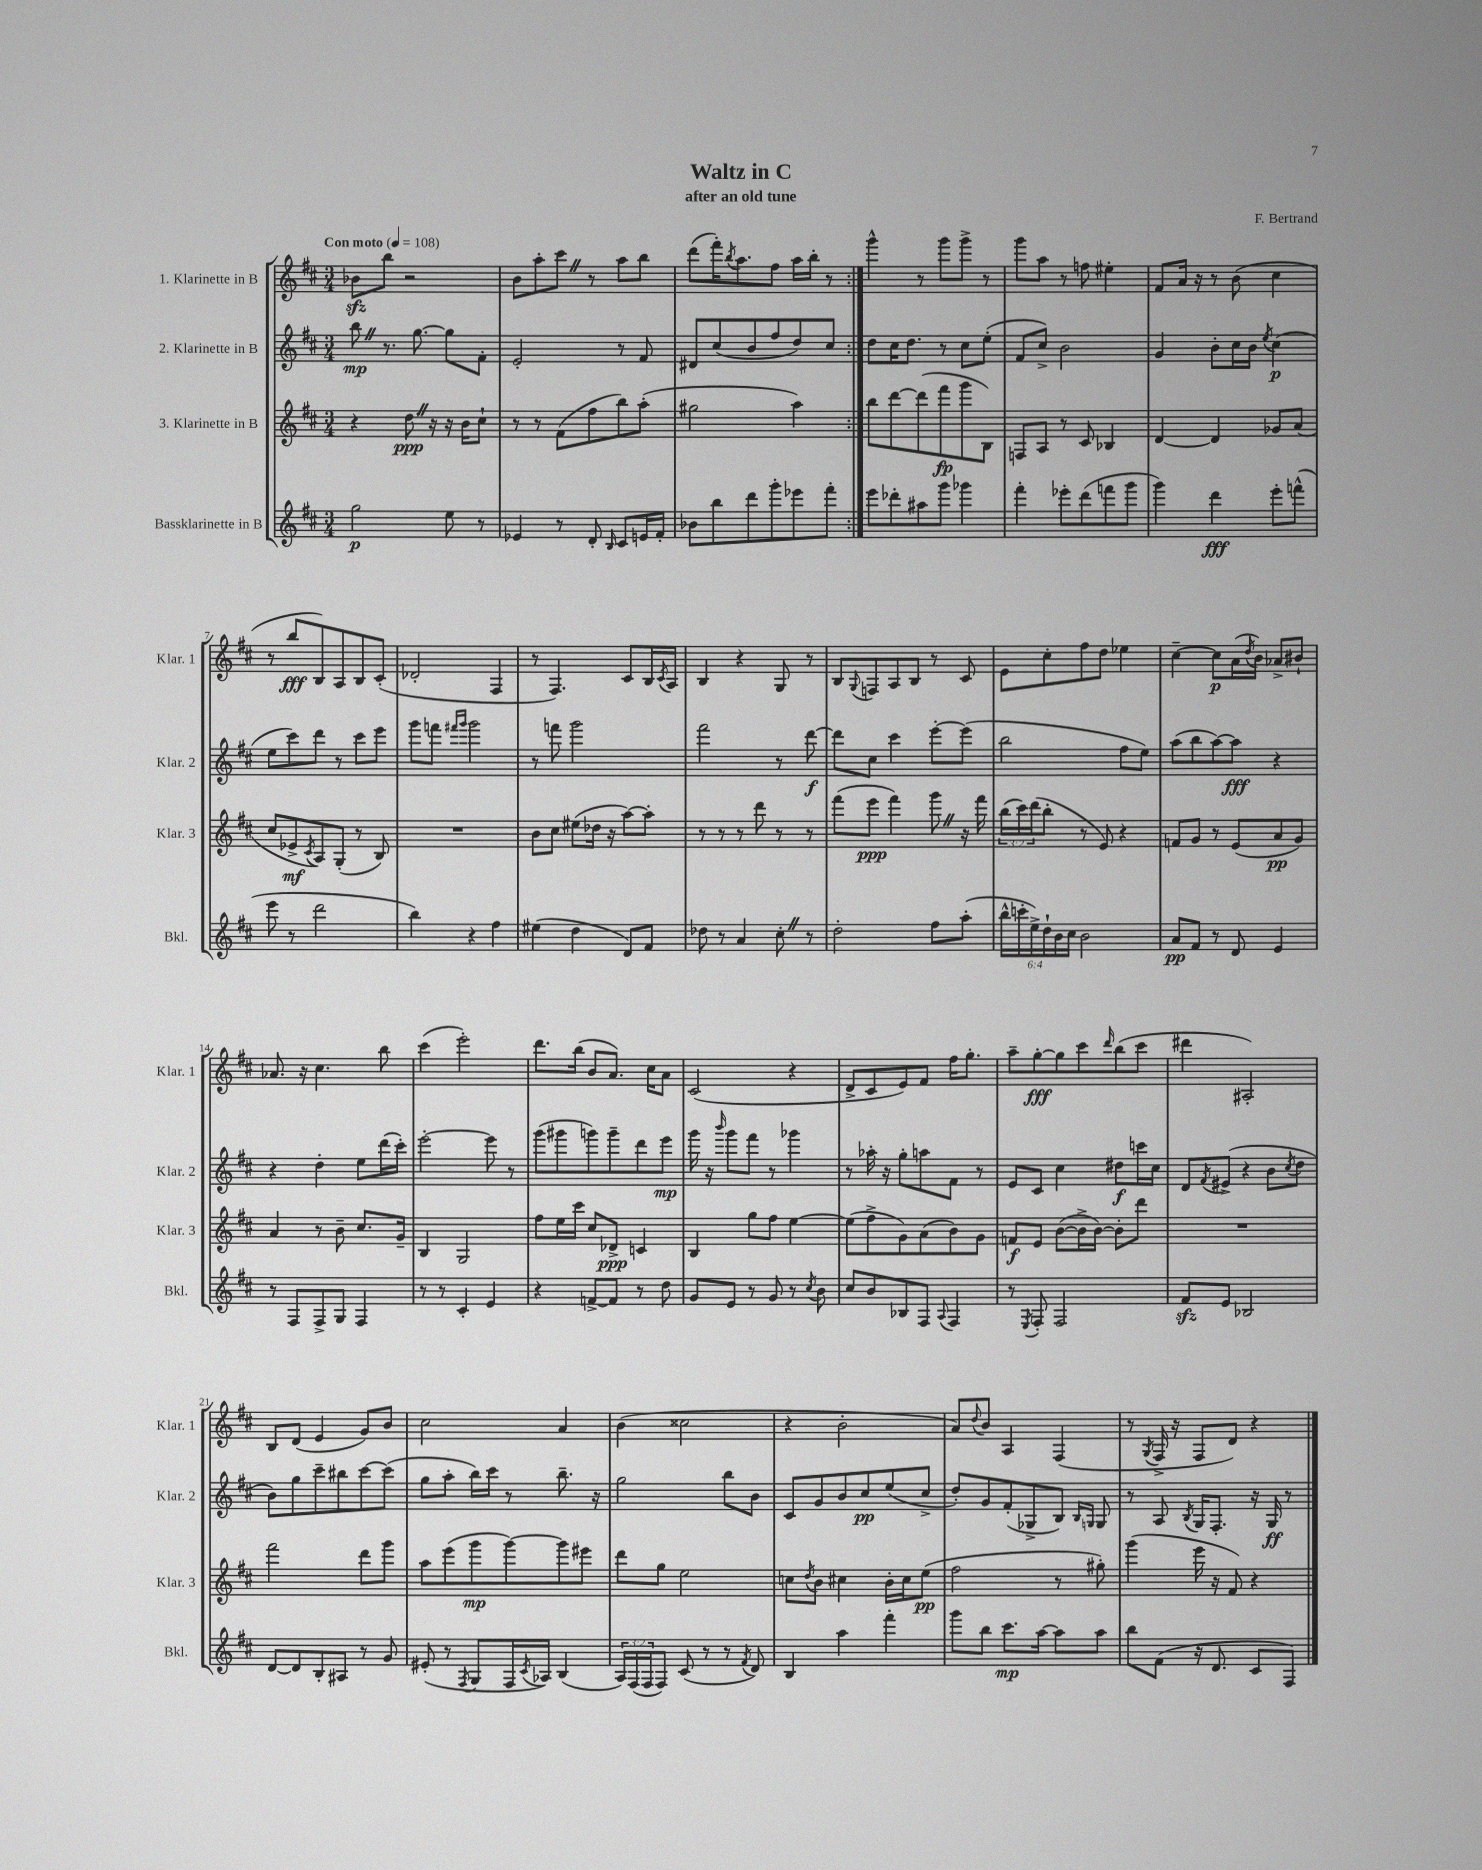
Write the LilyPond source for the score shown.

\header { title = "Waltz in C" composer = "F. Bertrand" subtitle = "after an old tune" }
<<
\new StaffGroup <<
\new Staff = "s0" \with { instrumentName = "1. Klarinette in B" shortInstrumentName = "Klar. 1" } {
    \clef treble \key d \major \numericTimeSignature \time 3/4 \tempo "Con moto" 4 = 108
    \repeat volta 2 { bes'8\sfz b''8 r2 |
    b'8 a''8-. cis'''8 \once \override BreathingSign.text = \markup { \musicglyph "scripts.caesura.straight" } \breathe r8 a''8 b''8 |
    d'''8( fis'''16-.) \acciaccatura { b''8 } a''8. fis''8 a''16 b''16-. r8 | }
    g'''4-^ r8 g'''8 g'''8-> r8 |
    g'''8 a''8 r8 f''8 eis''4-. |
    fis'8 a'16 r16 r8 b'8( cis''4 |
    r8 b''8\fff b8) a8 b8 cis'8-.( |
    des'2-. fis4 |
    r8 fis4.) cis'8 b16 \acciaccatura { cis'8 } a16 |
    b4 r4 g8 r8 |
    b8 \appoggiatura { g8 } f8 a8 b8 r8 cis'8 |
    e'8 cis''8-. fis''8 d''8 ees''4 |
    cis''4~-- cis''8\p a'16( \acciaccatura { d''8 } b'16) aes'8-> bis'8-! |
    aes'8. r16 cis''4. b''8 |
    cis'''4( e'''2-.) |
    d'''8. b''16( b'8 a'8.) cis''16 a'8 |
    cis'2( r4 |
    d'8-> cis'8 e'8) fis'8 fis''16 g''8.-. |
    a''8-- g''8~-.\fff g''8 cis'''8 \grace { d'''16 } b''8( cis'''8 |
    dis'''4 ais2-.) |
    b8 d'8( e'4 g'8) b'8 |
    cis''2 a'4 |
    b'4( cisis''2 |
    r4 b'2-. |
    a'8) \appoggiatura { d''8 } b'8 a4 fis4( |
    r8 \acciaccatura { g8 } fis16-> r16 fis8 d'8) r4 \bar "|." |
}
\new Staff = "s1" \with { instrumentName = "2. Klarinette in B" shortInstrumentName = "Klar. 2" } {
    \clef treble \key d \major \numericTimeSignature \time 3/4
    \repeat volta 2 { b''8\mp \once \override BreathingSign.text = \markup { \musicglyph "scripts.caesura.straight" } \breathe r8. g''8.~ g''8 fis'8-. |
    e'2-. r8 fis'8 |
    dis'8 cis''8( b'8 fis''8 d''8) cis''8 | }
    d''8 cis''16 d''8. r8 cis''8 e''8-.( |
    fis'8 cis''8->) b'2 |
    g'4 b'8-. cis''16 b'16 \acciaccatura { e''8 } cis''4\p( |
    e''8 cis'''8) d'''8 r8 cis'''8 e'''8 |
    g'''8 f'''8 \grace { fis'''16 g'''16 } g'''2 |
    r8 f'''8 g'''2 |
    fis'''2 r8 d'''8~\f |
    d'''8 cis''8 cis'''4 e'''8~-. e'''8( |
    b''2 fis''8 e''8) |
    a''8( b''8 a''8~) a''8\fff r4 |
    r4 d''4-. e''8 d'''16( cis'''16-.) |
    e'''2~-. e'''8 r8 |
    g'''8( gis'''8 g'''8) g'''8-- d'''8 e'''8\mp |
    g'''16 r16 \grace { b'''16 } g'''8 fis'''8 r8 ges'''4 |
    r8 aes''16-. r16 g''8-. a''8 fis'8 r8 |
    e'8 cis'8 cis''4 dis''8\f c'''16 cis''16 |
    d'8 \acciaccatura { fis'8 } eis'8->( r4 b'8 \acciaccatura { cis''8 } d''8 |
    b'8) g''8 cis'''8-- bis''8 cis'''8~ cis'''8( |
    g''8 a''8-. b''16) cis'''16 r8 b''8.-- r16 |
    g''2 b''8 b'8 |
    cis'8 g'8 b'8 cis''8\pp e''8( cis''8-> |
    d''8-.) g'8 fis'8-.( ges8-> b8) \grace { b16 g16 } g8 |
    r8 a8 \acciaccatura { b8 } g16 fis8.-. r16 g16\ff r8 \bar "|." |
}
\new Staff = "s2" \with { instrumentName = "3. Klarinette in B" shortInstrumentName = "Klar. 3" } {
    \clef treble \key d \major \numericTimeSignature \time 3/4 \override Staff.TupletNumber.text = #tuplet-number::calc-fraction-text
    \repeat volta 2 { r4 d''8.\ppp \once \override BreathingSign.text = \markup { \musicglyph "scripts.caesura.straight" } \breathe r16 r16 b'16 cis''8-! |
    r8 r8 fis'8( fis''8 b''8) a''8-.( |
    gis''2 a''4) | }
    b''8 d'''8~ d'''8( fis'''8\fp g'''8 b8) |
    f8 a8 r8 cis'8 bes4 |
    d'4~ d'4 ges'8 a'8( |
    cis''8 ees'8->\mf \acciaccatura { cis'8 } a8) g8-.( r8 b8) |
    R2. |
    b'8 cis''8 eis''8( des''16 r16 a''8~) a''8-. |
    r8 r8 r8 d'''8 r8 r8 |
    fis'''8( e'''8\ppp fis'''4) g'''8 \once \override BreathingSign.text = \markup { \musicglyph "scripts.caesura.straight" } \breathe r16 fis'''16 |
    \tuplet 3/2 { b''16( cis'''16) d'''16( } b''8-. r8 e'8) r4 |
    f'8 g'8 r8 e'8( a'8\pp g'8) |
    a'4 r8 b'8-- cis''8. g'16-- |
    b4 g2 |
    fis''8 e''16 cis'''16 cis''8 des'8->\ppp c'4 |
    b4 g''8 fis''8 e''4~ |
    e''8( fis''8-> g'8) a'8( b'8) g'8 |
    f'8\f e'8 b'8~( b'16-> b'16~) b'8-. d'''8 |
    R2. |
    fis'''2 d'''8 g'''8 |
    a''8 e'''8( g'''8\mp g'''8~) g'''8 eis'''8 |
    d'''8 g''8 e''2 |
    c''8 \acciaccatura { d''8 } b'8 cis''4 b'16-. cis''16 e''8\pp( |
    fis''2 r8 gis''8-.) |
    g'''4( e'''16 r16 fis'8) r4 \bar "|." |
}
\new Staff = "s3" \with { instrumentName = "Bassklarinette in B" shortInstrumentName = "Bkl." } {
    \clef treble \key d \major \numericTimeSignature \time 3/4 \override Staff.TupletNumber.text = #tuplet-number::calc-fraction-text
    \repeat volta 2 { g''2\p e''8 r8 |
    ees'4 r8 d'8-. \grace { b16 } cis'8 e'16 fis'16-. |
    bes'8 b''8 d'''8 g'''8-. ees'''8 fis'''8-. | }
    e'''8 des'''8-. ais''8 g'''8 ges'''4 |
    fis'''4-. ees'''8-. d'''8( f'''8 g'''8 |
    g'''4) d'''4\fff e'''8-. f'''8-^( |
    e'''8 r8 d'''2 |
    b''4) r4 fis''4 |
    eis''4( d''4 d'8) fis'8 |
    des''8 r8 a'4 cis''8-. \once \override BreathingSign.text = \markup { \musicglyph "scripts.caesura.straight" } \breathe r8 |
    d''2-. fis''8 a''8-.( |
    \tuplet 6/4 { b''16-^ c'''16-. e''16->) d''16-! b'16 cis''16 } b'2 |
    a'8\pp fis'8 r8 d'8 e'4 |
    r8 fis8 fis8-> g8 fis4 |
    r8 r8 cis'4-. e'4 |
    r4 f'8~-> f'8 r8 d''8 |
    g'8 e'8 r8 g'8 r8 \acciaccatura { cis''8 } b'8 |
    cis''8 b'8 bes8 fis8 \appoggiatura { a8 } fis4 |
    r8 \acciaccatura { e8 } fis8-. fis2 |
    fis'8\sfz e'8 bes2 |
    d'8~ d'8 b8-. ais8 r8 g'8 |
    eis'8-.( r8 \acciaccatura { fis8 } g8 fis16 \acciaccatura { cis'8 } aes16) b4( |
    \tuplet 3/2 { a16) fis16( fis16 } fis8) cis'8( r8 r8 \acciaccatura { fis'8 } d'8) |
    b4 a''4 fis'''4-. |
    g'''8 b''8 cis'''8.\mp a''16~ a''8 a''8 |
    b''8 fis'8( r16 d'8. cis'8 fis8) \bar "|." |
}
>>
>>
